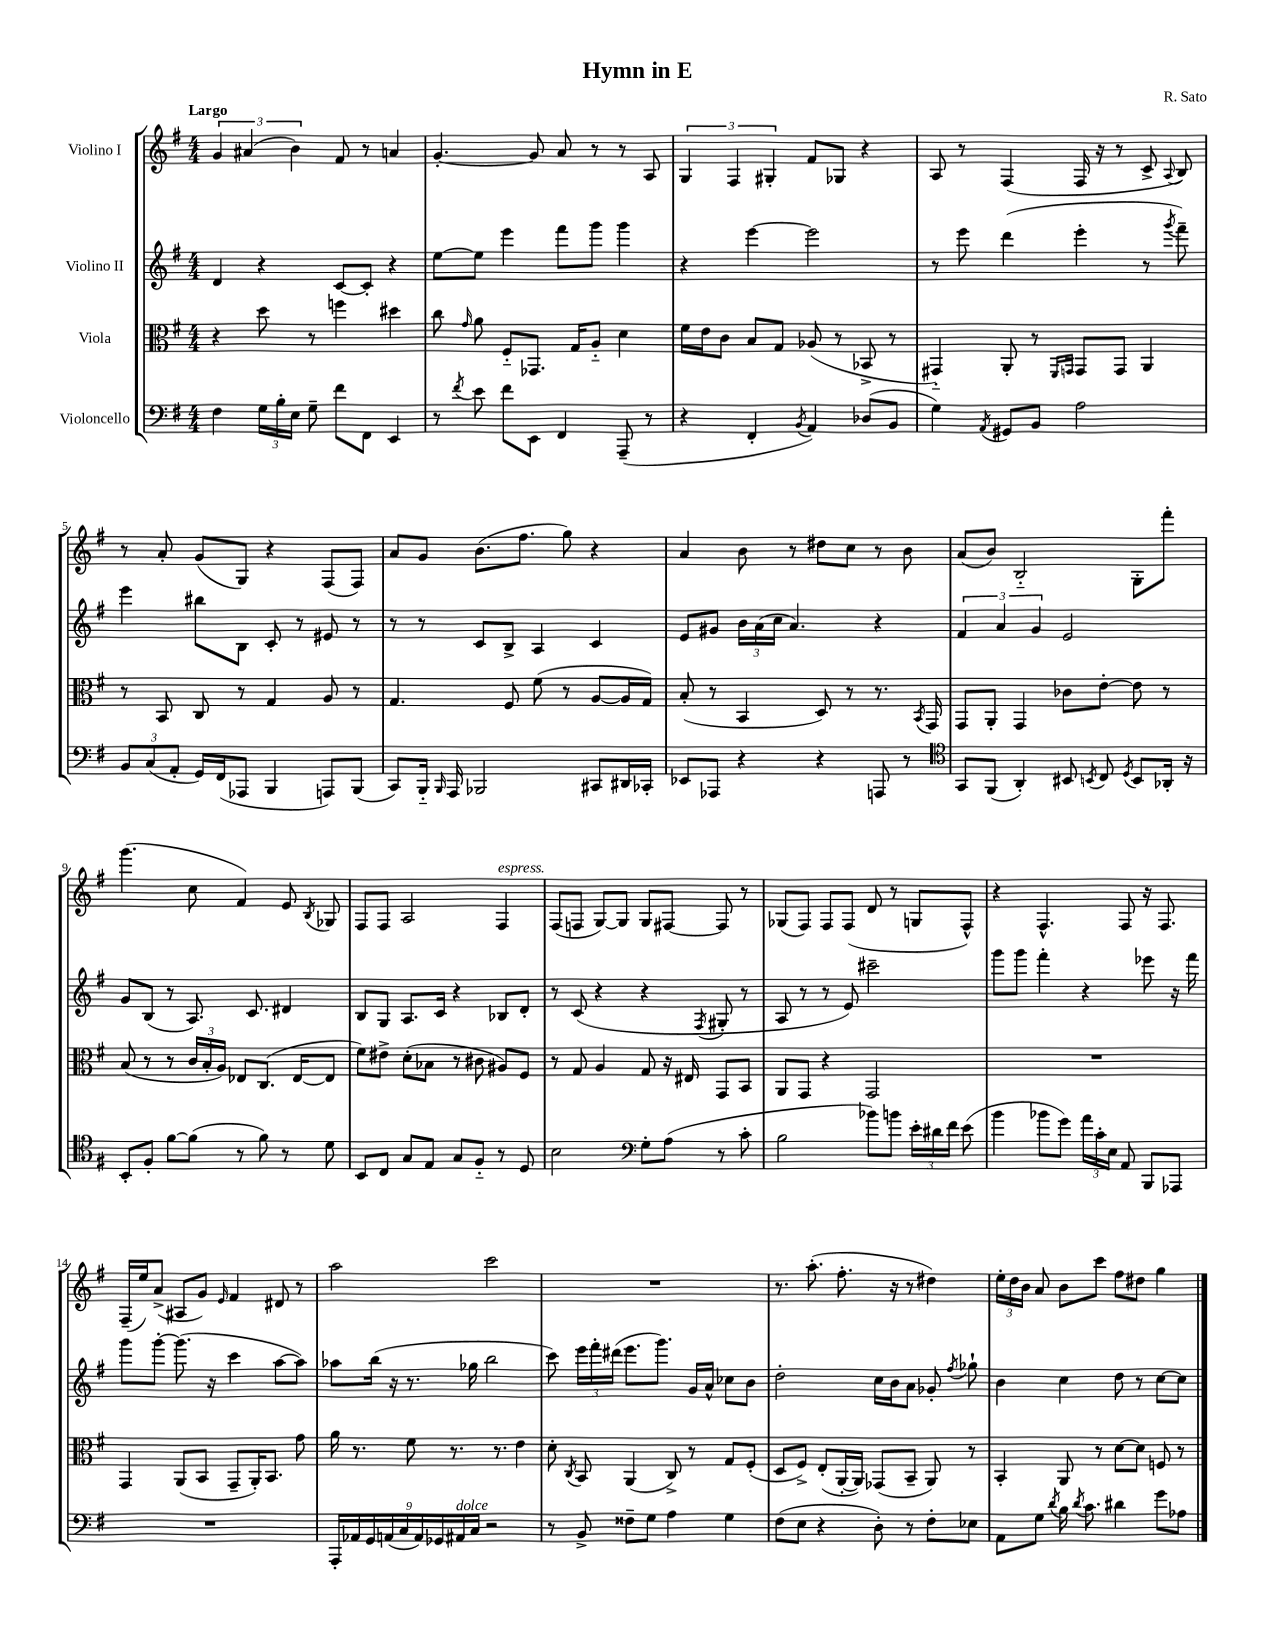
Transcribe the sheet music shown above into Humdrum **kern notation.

**kern	**kern	**kern	**kern
*part4	*part3	*part2	*part1
*staff4	*staff3	*staff2	*staff1
*I"Violoncello	*I"Viola	*I"Violino II	*I"Violino I
*clefF4	*clefC3	*clefG2	*clefG2
*k[f#]	*k[f#]	*k[f#]	*k[f#]
*M4/4	*M4/4	*M4/4	*M4/4
=1	=1	=1	=1
!	!	!	!LO:TX:a:B:t=Largo
4F#\	4r	4d/	6g/
.	.	.	(6a#X/
24G\LL	8dd\	4r	.
24B'\	.	.	.
24E\JJ	.	.	6b\)
8G~\	8r	.	.
8f#\L	4ffn\	[8c/L	8f#/
8FF#\J	.	8c'/J]	8r
4EE/	4dd#X\	4r	4an/
=2	=2	=2	=2
8r	8cc\	[8ee\L	[4.g'/
8qf#/	16qqg/	.	.
8e\	8a\	8ee\J]	.
8f#\L	8F#/L	4eee\	.
8EE\J	8.GG-X/J	.	8g/]
4FF#/	.	8fff#\L	8a/
.	16G/KL	.	.
.	8A/J	8ggg\J	8r
(8AAA~/	4d\	4ggg\	8r
8r	.	.	8A/
=3	=3	=3	=3
4r	16f#\LL	4r	6G/
.	16e\J	.	.
.	8c\J	.	.
.	.	.	6F#/
4FF#'/	8B/L	[4eee\	.
.	.	.	6G#X'/
.	8G/J	.	.
8qBB/	.	.	.
4AA/)	(8A-X/	2eee\]	8f#/L
.	8r	.	8G-X/J
(8D-X/L	8BB-X^/	.	4r
8BB/J	8r	.	.
=4	=4	=4	=4
4G\)	4GG#X/)	8r	8A/
.	.	8eee\	8r
8qAA/	.	.	.
8GG#X/L	8AA'/	(4ddd\	(4F#/
8BB/J	8r	.	.
.	16qqFF#/LL	.	.
.	16qqGGn/JJ	.	.
2A\	8GG/L	4eee'\	16F#/
.	.	.	16r
.	8GG/J	.	8r
.	4AA/	8r	8c^/
.	.	8qggg/	8qqA/
.	.	8fff#~\)	8B/)
!!LO:LB:g=z
=5	=5	=5	=5
12BB/L	8r	4eee\	8r
(12C/	.	.	.
.	8BB/	.	8a'/
12AA'/J	.	.	.
16GG/LL)	8C/	8bb#X\L	(8g/L
(16FF#/J	.	.	.
8AAA-X/J	8r	8B\J	8G/J)
4BBB/	4G/	8c'/	4r
.	.	8r	.
8AAAn/L)	8A/	8e#X/	(8F#/L
(8BBB/J	8r	8r	8F#/J)
=6	=6	=6	=6
8CC/L)	4.G/	8r	8a/L
16BBB/Jk	.	8r	8g/J
16qqBBB/	.	.	.
16AAA/	.	.	.
2BBB-X/	.	8c/L	(8.b\L
.	8F#/	8B^/J	.
.	.	.	8.ff#\J
.	(8f#\	4A/	.
.	8r	.	8gg\)
8CC#X/L	[8A/L	4c/	4r
16DD#X/L	16A/L]	.	.
16CC-X'/JJ	16G/JJ)	.	.
=7	=7	=7	=7
8EE-X/L	(8B'/	8e/L	4a/
8AAA-X/J	8r	8g#X/J	.
4r	4BB/	24b\LL	8b\
.	.	(24a\	.
.	.	24cc\JJ	.
.	.	4.a/)	8r
4r	8D/)	.	8dd#X\L
.	8r	.	8cc\J
8AAAn/	8.r	4r	8r
8r	.	.	8b\
.	8qBB/	.	.
.	16GG/	.	.
=8	=8	=8	=8
*clefC4	*	*	*
8GG/L	8GG/L	6f#/	(8a/L
(8FF#/J	8AA'/J	.	8b/J)
.	.	6a/	.
4AA'/)	4GG/	.	2B/
.	.	6g/	.
8BB#X/	8c-X\L	2e/	.
8qBBn/	.	.	.
8C/	[8e'\J	.	.
8qD/	.	.	.
8BB/L	8e\]	.	8G'\L
16AA-X'/Jk	8r	.	8fff#'\J
16r	.	.	.
!!LO:LB:g=z
=9	=9	=9	=9
8BB'/L	(8B/	8g/L	(4.ggg\
8F#'/J	8r	(8B/J	.
[8f#\L	8r	8r	.
(8f#\J]	24c/LL	8.A/)	8cc\
.	24B'/	.	.
.	24A/JJ)	.	.
8r	8E-X/L	.	4f#/)
.	.	8.c/	.
8f#\)	(8.C/J	.	.
8r	.	4d#X/	8e/
.	[16E-/KL	.	.
.	.	.	8qB/
8d\	8E-/J]	.	8G-X/
=10	=10	=10	=10
8BB/L	8f#\L)	8B/L	8F#/L
8C/J	8e#X^\J	8G/J	8F#/J
8G/L	(8d'\L	8.A/L	2A/
8E/J	8B-X\J	.	.
.	.	16c/Jk	.
8G/L	8r	4r	.
8F#/J	8c#X\	.	.
!	!	!	!LO:TX:a:i:t=espress.
8r	8A#X/L)	8B-X/L	4F#/
8D/	8F#/J	8d'/J	.
=11	=11	=11	=11
2B\	8r	8r	(8F#/L
.	8G/	(8c/	8Fn/J
.	4A/	4r	[8G/L)
.	.	.	8G/J]
*clefF4	*	*	*
8G'\L	8G/	4r	8G/L
(8A\J	16r	.	[8F#X/J
.	16E#X/	.	.
.	.	8qF#/	.
8r	8GG/L	8G#X'/	8F#/]
8c'\	8BB/J	8r	8r
=12	=12	=12	=12
2B\	8AA/L	8A/	(8G-X/L
.	8GG/J	8r	8F#/J)
.	4r	8r	8F#/L
.	.	8e/)	(8F#/J
8b-X\L)	2GG/	2ccc#X~\	8d/
8bn\J	.	.	8r
24e'\LL	.	.	8Gn/L
24d#X\	.	.	.
24f#\JJ	.	.	.
(8e\	.	.	8F#^^/J)
=13	=13	=13	=13
4b\	1r	8ggg\L	4r
.	.	8ggg\J	.
8b-X\L	.	4fff#'\	4.F#^^/
8g\J)	.	.	.
24a\LL	.	4r	.
24c'\	.	.	.
24E\JJ	.	.	.
8AA/	.	.	8F#/
8BBB/L	.	8eee-X\	16r
.	.	.	8.F#/
8AAA-X/J	.	16r	.
.	.	16fff#\	.
!!LO:LB:g=z
=14	=14	=14	=14
1r	4GG/	8ggg\L	(16F#~/LL
.	.	.	16ee/J)
.	.	[8ggg'\J	(8a^/J
.	(8AA/L	(8.ggg\]	8A#X/L
.	8BB/J	.	8g/J)
.	.	16r	.
.	.	.	16qqe/
.	8GG~/L	4ccc\	4f#/
.	16AA'/K)	.	.
.	8.BB/J	.	.
.	.	[8aa\L	8d#X/
.	8g\	8aa\J])	8r
=15	=15	=15	=15
18AAA'/LL	16a\	8aa-X\L	2aa\
18AA-X/	.	.	.
.	8.r	.	.
18GG/	.	.	.
.	.	(16bb\Jk	.
(18AAn/	.	.	.
.	.	16r	.
18C/	.	.	.
.	8f#\	8.r	.
18AA/)	.	.	.
18GG-X/	.	.	.
.	8.r	.	.
!LO:TX:a:i:t=dolce	!	!	!
18AA#X/	.	.	.
.	.	16gg-X\	.
18C/JJ	.	.	.
2r	.	2bb\	2ccc\
.	8.r	.	.
.	4e\	.	.
=16	=16	=16	=16
8r	8d'\	8ccc\)	1r
.	8qC/	.	.
8BB^/	8BB/	24eee\LL	.
.	.	24fff#'\	.
.	.	(24ddd#X\JJ	.
8F##X~\L	(4AA/	8.eee\L	.
8G\J	.	.	.
.	.	8.ggg\J)	.
4A\	8C^/)	.	.
.	8r	16g/LL	.
.	.	16a^^/JJ	.
4G\	8G/L	8cc-X\L	.
.	(8F#'/J	8b\J	.
=17	=17	=17	=17
(8F#\L	8D/L	2dd'\	8.r
8E\J	8F#^/J)	.	.
.	.	.	(8.aa'\
4r	(8E'/L	.	.
.	[16AA'/L	.	8.ff#'\
.	16AA/JJ])	.	.
8D'\)	(8GG-X/L	16cc\LL	.
.	.	16b\J	16r
8r	8BB~/J	8a\J	8r
8F#'\L	8AA/)	8g-X'/	4dd#X\)
.	.	8qff#/	.
8E-X\J	8r	8gg-X`\	.
=18	=18	=18	=18
8AA\L	4BB'/	4b\	24ee'\LL
.	.	.	24dd\
.	.	.	24b\JJ
8G\J	.	.	8a/
8qd/	.	.	.
16B\	8AA/	4cc\	8b\L
8qd/	.	.	.
8.c\	.	.	.
.	8r	.	8ccc\J
4d#X\	[8d\L	8dd\	8ff#\L
.	8d\J]	8r	8dd#X\J
8g\L	8Fn/	[8cc\L	4gg\
8A-X\J	8r	8cc\J]	.
==	==	==	==
*-	*-	*-	*-
